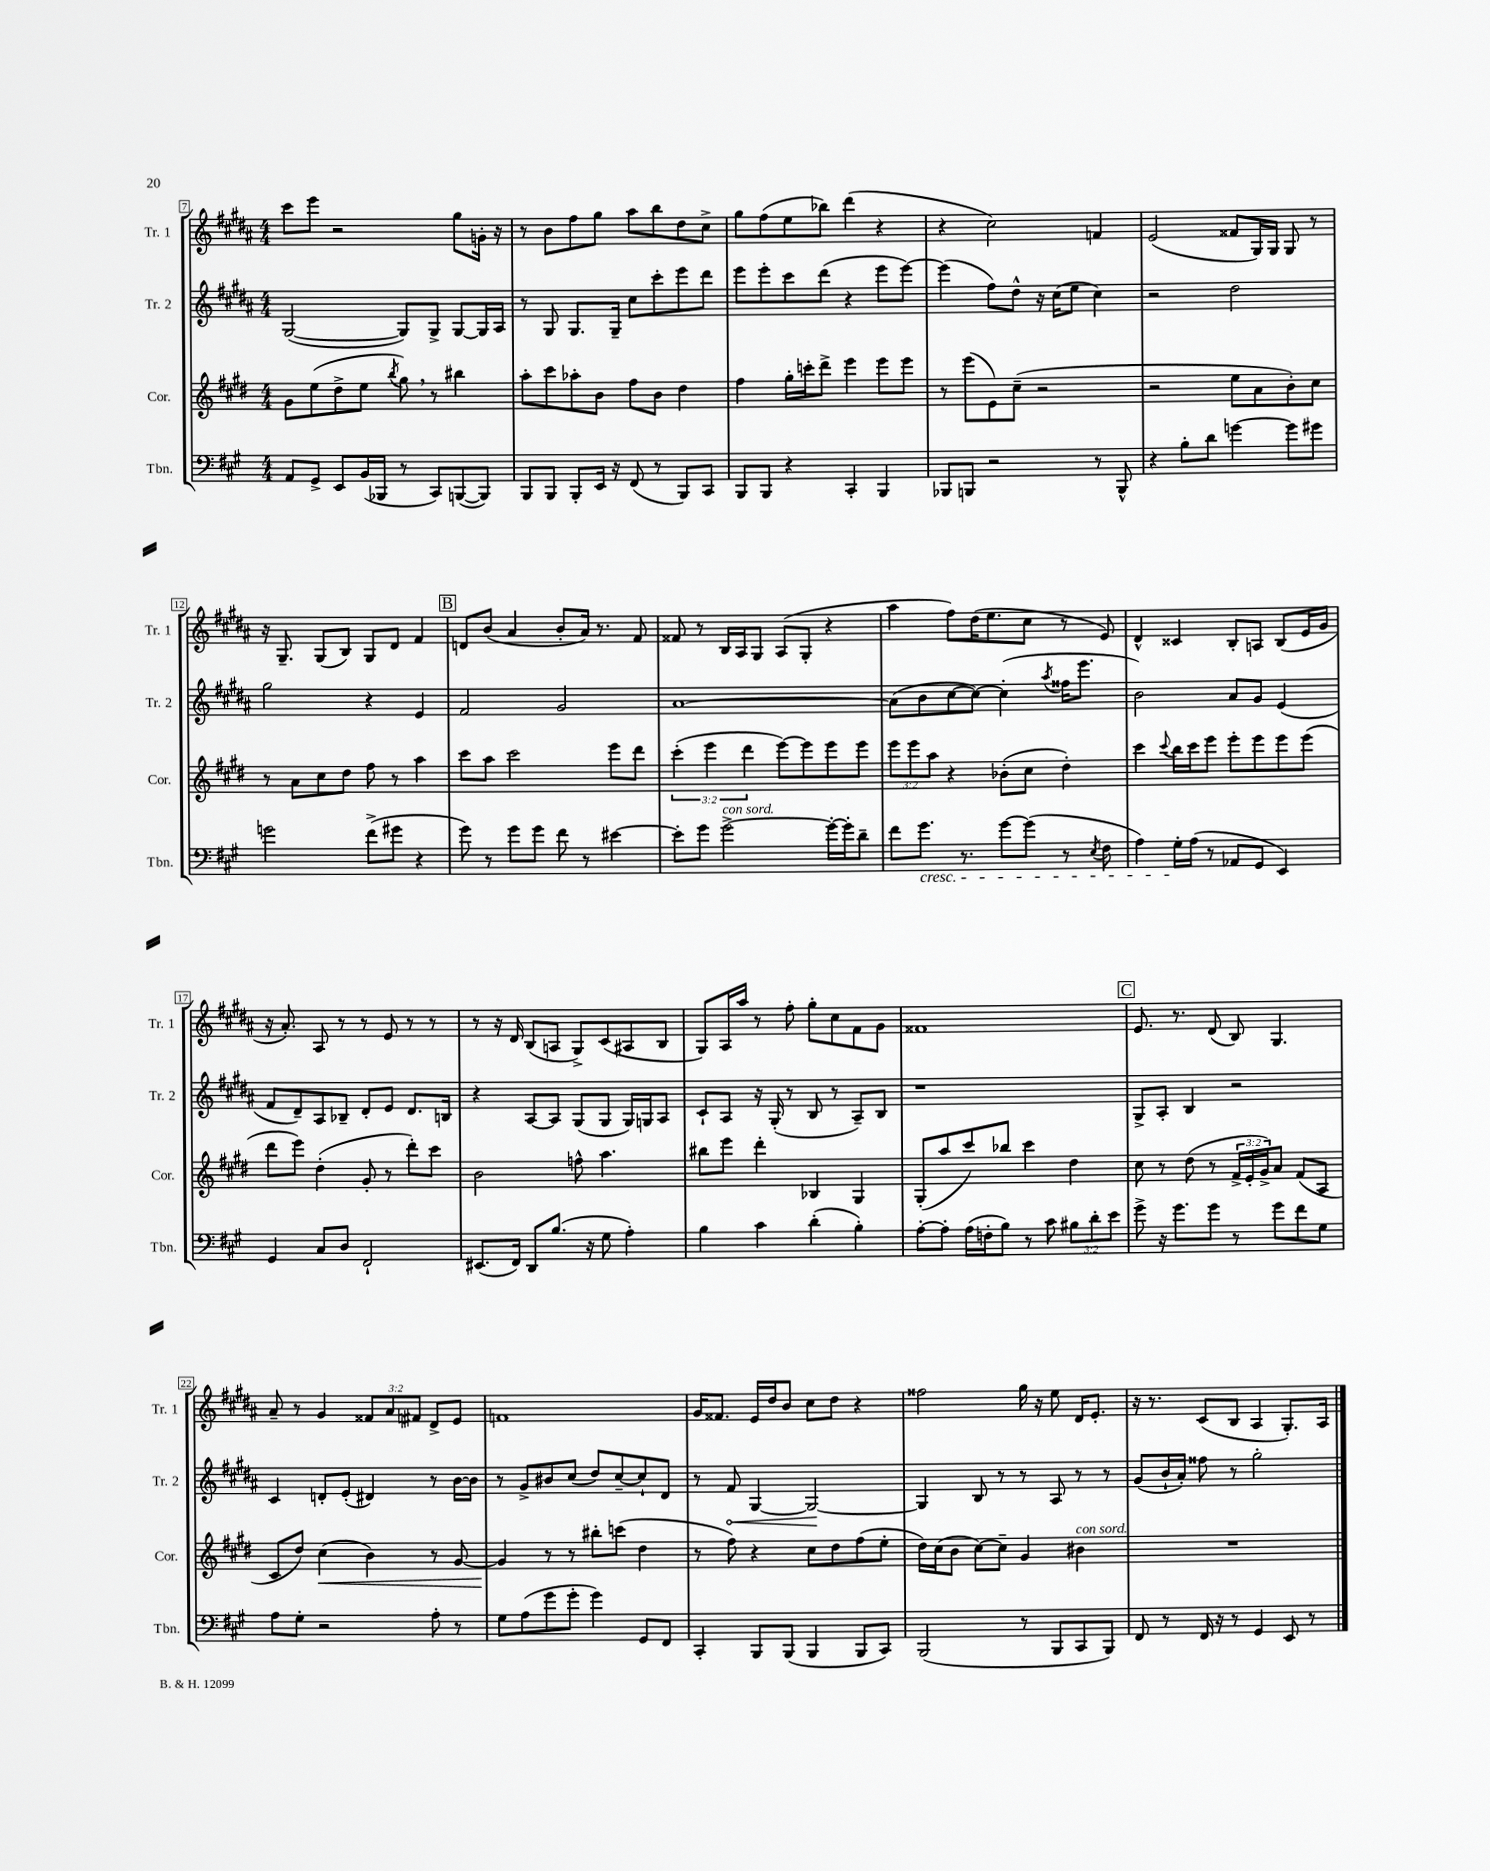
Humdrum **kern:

**kern	**kern	**kern	**kern
*staff4	*staff3	*staff2	*staff1
*clefF4	*clefG2	*clefG2	*clefG2
*k[f#c#g#]	*k[f#c#g#d#]	*k[f#c#g#d#a#]	*k[f#c#g#d#a#]
*M4/4	*M4/4	*M4/4	*M4/4
8AA	8g#	([2G#	8ccc#
8GG#^	(8ee	.	8eee
8EE	8dd#^	.	2r
(16BB	8ee	.	.
16BBB-	.	.	.
.	8qbb	.	.
8r	8gg#)	8G#])	.
8CC#)	8r	8G#^	.
([8BBB	4bb#	[8G#	8gg#
8BBB])	.	16G#]	16g'
.	.	16A#	16r
=	=	=	=
8BBB	8aa'	8r	8r
8BBB	8ccc#	8G#	8b
8BBB'	8aa-'	8.G#	8ff#
16EE	8b	.	8gg#
16r	.	16G#~	.
(8FF#	8ff#	8cc#	8aa#
8r	8b	8ccc#'	8bb
8BBB)	4dd#	8eee	8dd#
8CC#	.	8ddd#	8cc#^
=	=	=	=
8BBB	4ff#	8eee	8gg#
8BBB	.	8eee'	(8ff#
4r	16gg#'	8ccc#	8ee
.	16ccc'	.	.
.	8ddd#^	(8ddd#	8bb-)
4CC#'	4eee	4r	(4ddd#
4BBB	8eee	8eee	4r
.	8eee	[8eee)	.
=	=	=	=
8BBB-	8r	(4eee]	4r
8BBB	(8eee	.	.
2r	8e)	8ff#)	2cc#)
.	(8cc#~	8dd#^^	.
.	2r	16r	.
.	.	(16cc#	.
.	.	8ee	.
8r	.	4cc#)	4f
8BBB^^	.	.	.
=	=	=	=
4r	2r	2r	(2e
8B'	.	.	.
8d	.	.	.
[4g	8ee	2dd#	8f##
.	8a	.	16G#)
.	.	.	16G#
8g]	8b')	.	8G#
8g#	8cc#	.	8r
=	=	=	=
2g	8r	2gg#	16r
.	.	.	8.G#~
.	8a	.	.
.	8cc#	.	(8G#
.	8dd#	.	8B)
(8f#^	8ff#	4r	8G#
8g#	8r	.	8d#
4r	4aa	4e	4f#
=	=	=	=
8g#)	8ccc#	2f#	8d
8r	8aa	.	(8b
8g#	2ccc#	.	4a#
8g#	.	.	.
8f#	.	2g#	8b'
8r	.	.	16a#)
.	.	.	8.r
[4e#	8eee	.	.
.	8ddd#	.	8f#
=	=	=	=
8e#']	(6ccc#'	[1a#	8f##
8g#	.	.	8r
.	6eee	.	.
[2g#^	.	.	16B
.	.	.	16A#
.	6ddd#	.	.
.	.	.	8G#
.	[8eee)	.	(8A#
.	8eee]	.	8G#'
16g#'_	8eee	.	4r
16g#']	.	.	.
8d~	8eee	.	.
=	=	=	=
8f#	12eee	(8a#]	4aa#
.	12eee	.	.
8.g#	.	8b	.
.	12aa	.	.
.	4r	[8cc#	8ff#)
8.r	.	.	.
.	.	8cc#_)	(16dd#
.	.	.	8.ee
[8g#	(8b-'	(4cc#']	.
(8g#]	8cc#	.	8cc#
.	.	8qaa#	.
8r	4dd#')	16ff##	8r
.	.	8.eee	.
8qE	.	.	.
8F#	.	.	8e)
=	=	=	=
4A)	4ccc#	2b)	4d#^^
.	8qqccc#	.	.
16G#'	16bb	.	4c##
(16A	16ccc#	.	.
8r	8eee	.	.
8AA-	8eee'	8a#	8B'
8GG#	8eee	8g#	8A
4EE)	8eee	(4e	(8B
.	(8eee	.	16e
.	.	.	16g#
=	=	=	=
4GG#	8ddd#	8f#	16r
.	.	.	8.a#')
.	8eee)	8d#~)	.
8C#	(4dd#'	8A#	8A#
8D	.	8B-~	8r
2FF#`	8g#'	8d#'	8r
.	8r	8e	8e
.	8ddd#')	8.d#	8r
.	8ccc#	.	8r
.	.	16B	.
=	=	=	=
(8.EE#	2b	4r	8r
.	.	.	16r
16FF#)	.	.	16d#
8DD	.	[8A#	(8B
(8.B	.	8A#]	8A
.	8ff^^	(8G#	8G#^)
16r	.	.	.
8G#	4.aa	8G#	(8c#
4A')	.	16G#)	8A#
.	.	16G	.
.	.	8A#	8B
=	=	=	=
4B	8bb#	8c#`	8G#)
.	8eee	8A#	16A#
.	.	.	16aa#
4c#	4ddd#'	16r	8r
.	.	(16G#'	.
.	.	8r	8ff#'
(4d'	4B-	8B	8gg#'
.	.	8r	8cc#
4B')	4G#	8A#~)	8f#
.	.	8B	8g#
=	=	=	=
[8A'	(8G#'	1r	1f##
8A']	8aa	.	.
(16A	8ccc#)	.	.
16F'	.	.	.
8B)	8bb-	.	.
8r	4ccc#	.	.
8c#	.	.	.
12B#	4dd#	.	.
12d'	.	.	.
12e	.	.	.
=	=	=	=
8g#^	8cc#	8G#^	8.e
16r	8r	8A#'	.
8.g#	.	.	8.r
.	(8dd#	4B	.
8g#	8r	.	(8d#
8r	24f#^	2r	8B)
.	24e'	.	.
.	24g#^)	.	.
8g#	8a	.	4.G#
8f#	(8f#	.	.
8G#	8A	.	.
=	=	=	=
8A	8c#	4c#	8a#~
8G#'	8dd#)	.	8r
2r	(4cc#	8d'	4g#
.	.	(8e'	.
.	4b)	4d#)	12f##
.	.	.	12a#
.	.	.	12f#
8A'	8r	8r	8d#^
8r	[8g#	[16b	8e
.	.	16b]	.
=	=	=	=
8G#	4g#]	8r	1f
(8A	.	8g#^	.
8g#	8r	8b#	.
8g#'	8r	(8cc#	.
4g#)	8bb#'	8dd#)	.
.	(8ccc	[8cc#~	.
8GG#	4dd#	8cc#`]	.
8FF#	.	8d#	.
=	=	=	=
4CC#'	8r	8r	16g#
.	.	.	8.f##
.	8ff#)	8f#	.
8BBB	4r	[4G#	16e
.	.	.	16dd#
(8BBB	.	.	8b
4BBB	8cc#	2G#_	8cc#
.	8dd#	.	8dd#
8BBB	(8ff#	.	4r
8CC#)	8ee'	.	.
=	=	=	=
(2BBB	16dd#)	4G#]	2ff##
.	(16cc#	.	.
.	8b	.	.
.	[8cc#)	8B	.
.	8cc#~]	8r	.
8r	4g#	8r	16gg#
.	.	.	16r
8BBB	.	8A#	8ee
8CC#	4b#	8r	16d#
.	.	.	8.e'
8BBB)	.	8r	.
=	=	=	=
8FF#	1r	(8g#	16r
.	.	.	8.r
8r	.	16b`	.
.	.	16a#')	.
16FF#	.	8ff##	(8c#
16r	.	.	.
8r	.	8r	8B
4GG#	.	2gg#'	4A#
8EE	.	.	8.G#')
8r	.	.	.
.	.	.	16A#
==	==	==	==
*-	*-	*-	*-
